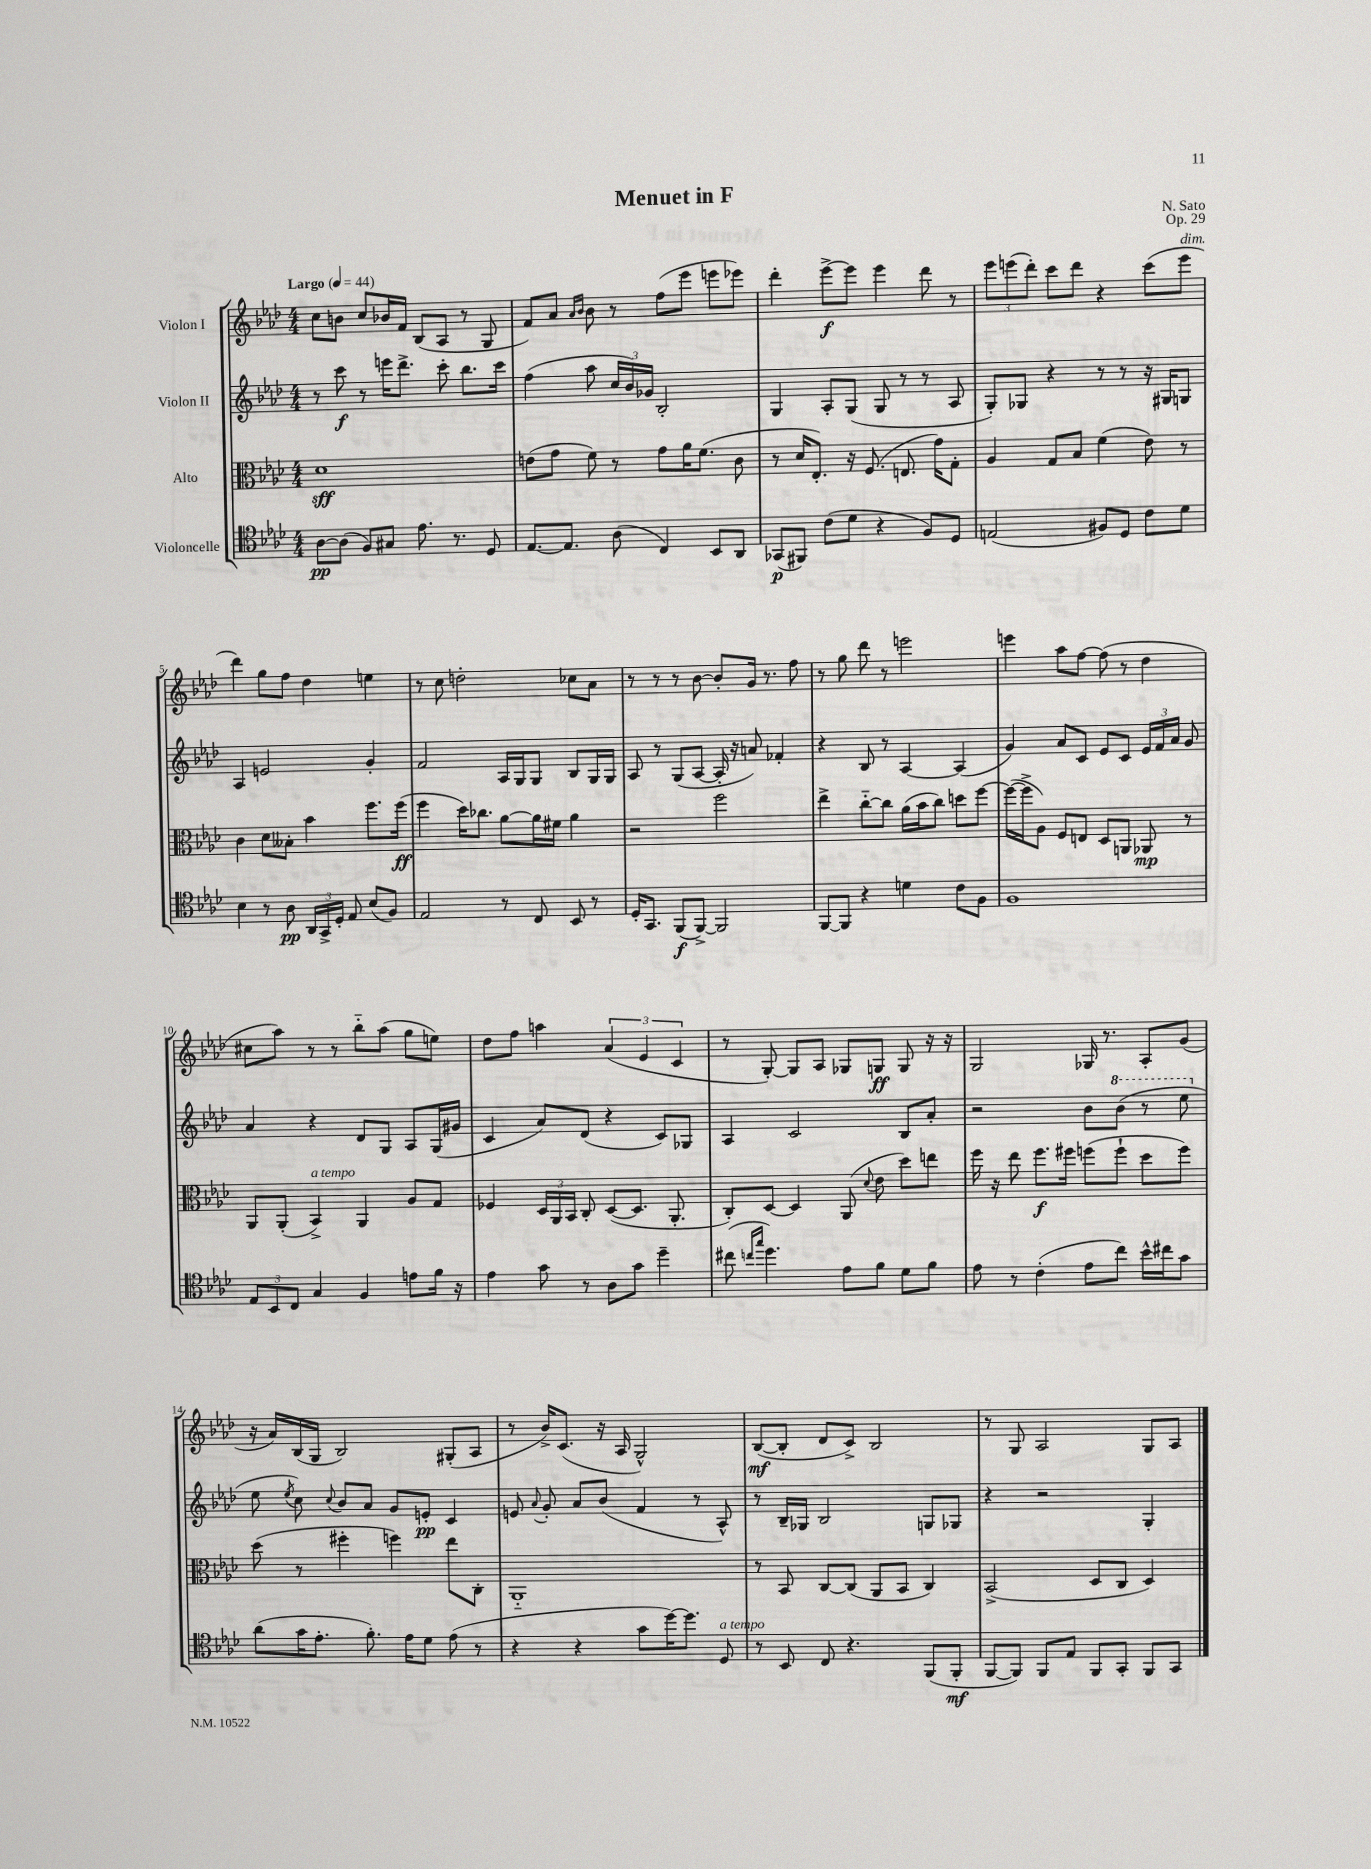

**kern	**kern	**kern	**kern
*staff4	*staff3	*staff2	*staff1
*clefC4	*clefC3	*clefG2	*clefG2
*k[b-e-a-d-]	*k[b-e-a-d-]	*k[b-e-a-d-]	*k[b-e-a-d-]
*M4/4	*M4/4	*M4/4	*M4/4
*MM44	*MM44	*MM44	*MM44
[8A-\L	1d-	8r	8cc\L
(8A-\]J	.	8ccc\	8b\J
8F/L)	.	8r	8cc/L
8G#/J	.	16eee\LK	16b-/L
.	.	8.ddd-^\J	16f/JJ
8.e-\	.	.	(8B-/L
.	.	8ccc'\	8A-/J
8.r	.	.	.
.	.	8.bb-\L	8r
8D-/	.	.	8G/
.	.	16ccc\Jk	.
=	=	=	=
[8.E-/L	(8e\L	(4ff\	8f/L)
.	8g\J	.	8a-/J
8.E-/]J	.	.	.
.	.	.	16qqa-/LL
.	.	.	16qqb-/JJ
.	8f\)	8aa-\	8b-\
(8A-\	8r	24cc/LL	8r
.	.	24b-/)	.
.	.	24g-/JJ	.
4C/)	8g\L	2B-'/	(8ff\L
.	16a-\K	.	8eee-\J
.	(8.f\J	.	.
8BB-/L	.	.	8eee\L
8AA-/J	8c\	.	8eee-\J)
=	=	=	=
(8GG-/L	8r	4G/	4ddd-'\
8FF#/J)	16d-/LK	.	.
.	8.E-'/J)	.	.
(8c\L	.	8A-'/L	[8eee-^\L
8d-\J	16r	(8G/J	8eee-\]J
.	(8.F/	.	.
4r	.	8G/	4eee-\
.	8.E/	8r	.
8F/L)	.	8r	8ddd-\
.	16g\LK)	.	.
8D-/J	8G'\J	8A-/	8r
=	=	=	=
(2E/	4A-/	8G'/L)	12eee-\L
.	.	.	(12eee\
.	.	8G-/J	.
.	.	.	12ddd-'\J)
.	8G/L	4r	8ccc\L
.	8B-/J	.	8ddd-\J
8F#/L)	(4f\	8r	4r
8D-/J	.	8r	.
8c\L	8e-\)	16r	(8ccc\L
.	.	16G#/LK	.
8d-\J	8r	8G/J	8eee\J
=	=	=	=
4B-\	4c\	4A-/	4ddd-\)
8r	8d-\L	2e/	8gg\L
8A-\	8B--'\J	.	8ff\J
24AA-/LL	4b-\	.	4dd-\
24GG^/	.	.	.
24D-'/JJ	.	.	.
8E-/	.	.	.
(8B-/L	8.ff\L	4g'/	4ee\
8F/J)	.	.	.
.	(16ff\Jk	.	.
=	=	=	=
2E-/	4ff\	2f/	8r
.	.	.	8cc\
.	16dd-\LK)	.	2dd'\
.	8.cc-\J	.	.
8r	[8a-\L	16A-/LL	.
.	.	16G/J	.
8C/	16a-\]L	8G/J	.
.	16f#\JJ	.	.
8BB-/	4a-\	8B-/L	8cc-\L
8r	.	16G/L	8a-\J
.	.	16G/JJ	.
=	=	=	=
16D-'/LK	2r	8A-/	8r
8.GG/J	.	.	.
.	.	8r	8r
(8FF/L	.	(8G/L	8r
[8FF^/J)	.	[8A-/J	[8b-\
2FF/]	2ff\	16A-'/]	8b-'/]L
.	.	16r	.
.	.	8a/)	16g/Jk
.	.	.	8.r
.	.	4f-'/	.
.	.	.	8ff\
=	=	=	=
[8FF/L	4ee-^\	4r	8r
8FF/]J	.	.	8gg\
4r	[8cc'~\L	8B-/	8ddd-\
.	8cc\]J	8r	8r
4d\	(16a-\LL	[4A-/	2eee\
.	16b-\J	.	.
.	8cc\J)	.	.
8c\L	8dd\L	(4A-/]	.
8F\J	[8ff\J	.	.
=	=	=	=
1F	(16ff\_LL	4g/)	4eee\
.	16ff^\]J	.	.
.	8A-\J)	.	.
.	8F/L	8a-/L	8aa-\L
.	8E/J	8c/J	[8ff\J
.	8D-/L	8e-/L	(8ff\]
.	8AA/J	8c/J	8r
.	8AA-/	24e-/LL	4dd-\
.	.	24f/	.
.	.	24a-/JJ	.
.	8r	8g/	.
=	=	=	=
12E-/L	8AA-/L	4a-/	8cc#\L
12BB-/	.	.	.
.	(8AA-'/J	.	8aa-\J)
12C/J	.	.	.
4G/	4BB-^/)	4r	8r
.	.	.	8r
4F/	4AA-/	8d-/L	8bb-'~\L
.	.	8G/J	(8aa-\J
8e\L	8A-/L	8A-/L	8gg\L
16f\Jk	8G/J	(16G/L	8ee\J)
16r	.	16g#/JJ	.
=	=	=	=
4e-\	4F-/	4c/	8dd-\L
.	.	.	8ff\J
8g\	24D-/LL	8a-/L)	4aa\
.	24AA-/	.	.
.	24BB-/JJ	.	.
8r	8C'/	(8d-/J	.
8A-\L	([8D-/L	4r	(6a-/
8g\J	8.D-/]J	.	.
.	.	.	6e-/
4dd-~\	.	8c/L)	.
.	8.AA-'/	.	.
.	.	.	6c/
.	.	8G-/J	.
=	=	=	=
(8cc#\	8C'/L)	4A-/	8r
16qqcc/LL	.	.	.
16qqgg/JJ	.	.	.
4.dd-\)	[8D-/J	.	[8G'/)
.	4D-/]	2c/	8G/]L
.	.	.	8A-/J
8e-\L	(8AA-/	.	8G-/L
.	8qqd-/	.	.
8f\J	8e-\	.	8G/J
8d-\L	8dd-\L)	8B-/L	8G/
8f\J	8ee\J	8a-'/J	16r
.	.	.	16r
=	=	=	=
8e-\	16ff\	2r	2G/
.	16r	.	.
8r	8ee-\	.	.
(4c'\	8.ff\L	.	.
.	16ff#\Jk	.	.
8e-\L	(8ff\L	8b-\L	16G-/
.	.	.	8.r
8cc\J)	8ff`\J	(8bb-\J	.
16b-^^\LL	8dd-\L	8r	8A-'/L
16cc#\J	.	.	.
8g\J	8ff\J)	8eee-\	(8g/J
=	=	=	=
(8a-\L	(8dd-\	8ee-\	16r
.	.	.	16a-/LL)
.	.	8qee-/	.
16g\K	8r	8cc\)	(16B-/
8.e-'\J	.	.	16G/JJ
.	.	8qqcc/	.
.	4ff#'\	8b-/L	2B-/)
8.f'\)	.	8a-/J	.
.	4ff\)	8g/L	.
16e-\LK	.	.	.
8d-\J	.	8e'/J	.
(8e-\	8ee-\L	4c/	(8G#'/L
8r	8C'\J	.	8A-/J
=	=	=	=
4r	1AA-'~	8e/	8r
.	.	8qqa-/	.
.	.	8g'/	16b-^/LK)
.	.	.	(8.c/J
4r	.	8a-/L	.
.	.	(8b-/J	16r
.	.	.	16A-/
8g\L	.	4f/	2G^^/)
[16dd-\K)	.	.	.
8.dd-\]J	.	.	.
.	.	8r	.
8D-/	.	8A-^^/)	.
=	=	=	=
8r	8r	8r	([8B-/L
8BB-/	8BB-/	16B-~/LL	8B-'/]J
.	.	16G-/JJ	.
8C/	[8C/L	2B-/	8d-/L
4.r	(8C/]J	.	8c^/J)
.	8AA-/L	.	2B-/
.	8BB-/J	.	.
(8FF/L	4C/)	8G/L	.
8FF'/J	.	8G-/J	.
=	=	=	=
[8FF/L	(2BB-^/	4r	8r
8FF/]J)	.	.	8G/
8FF/L	.	2r	2A-/
8E-/J	.	.	.
8FF/L	8D-/L	.	.
8GG'/J	8C/J	.	.
8FF/L	4D-/)	4G'/	8G/L
8GG/J	.	.	8A-/J
==	==	==	==
*-	*-	*-	*-
